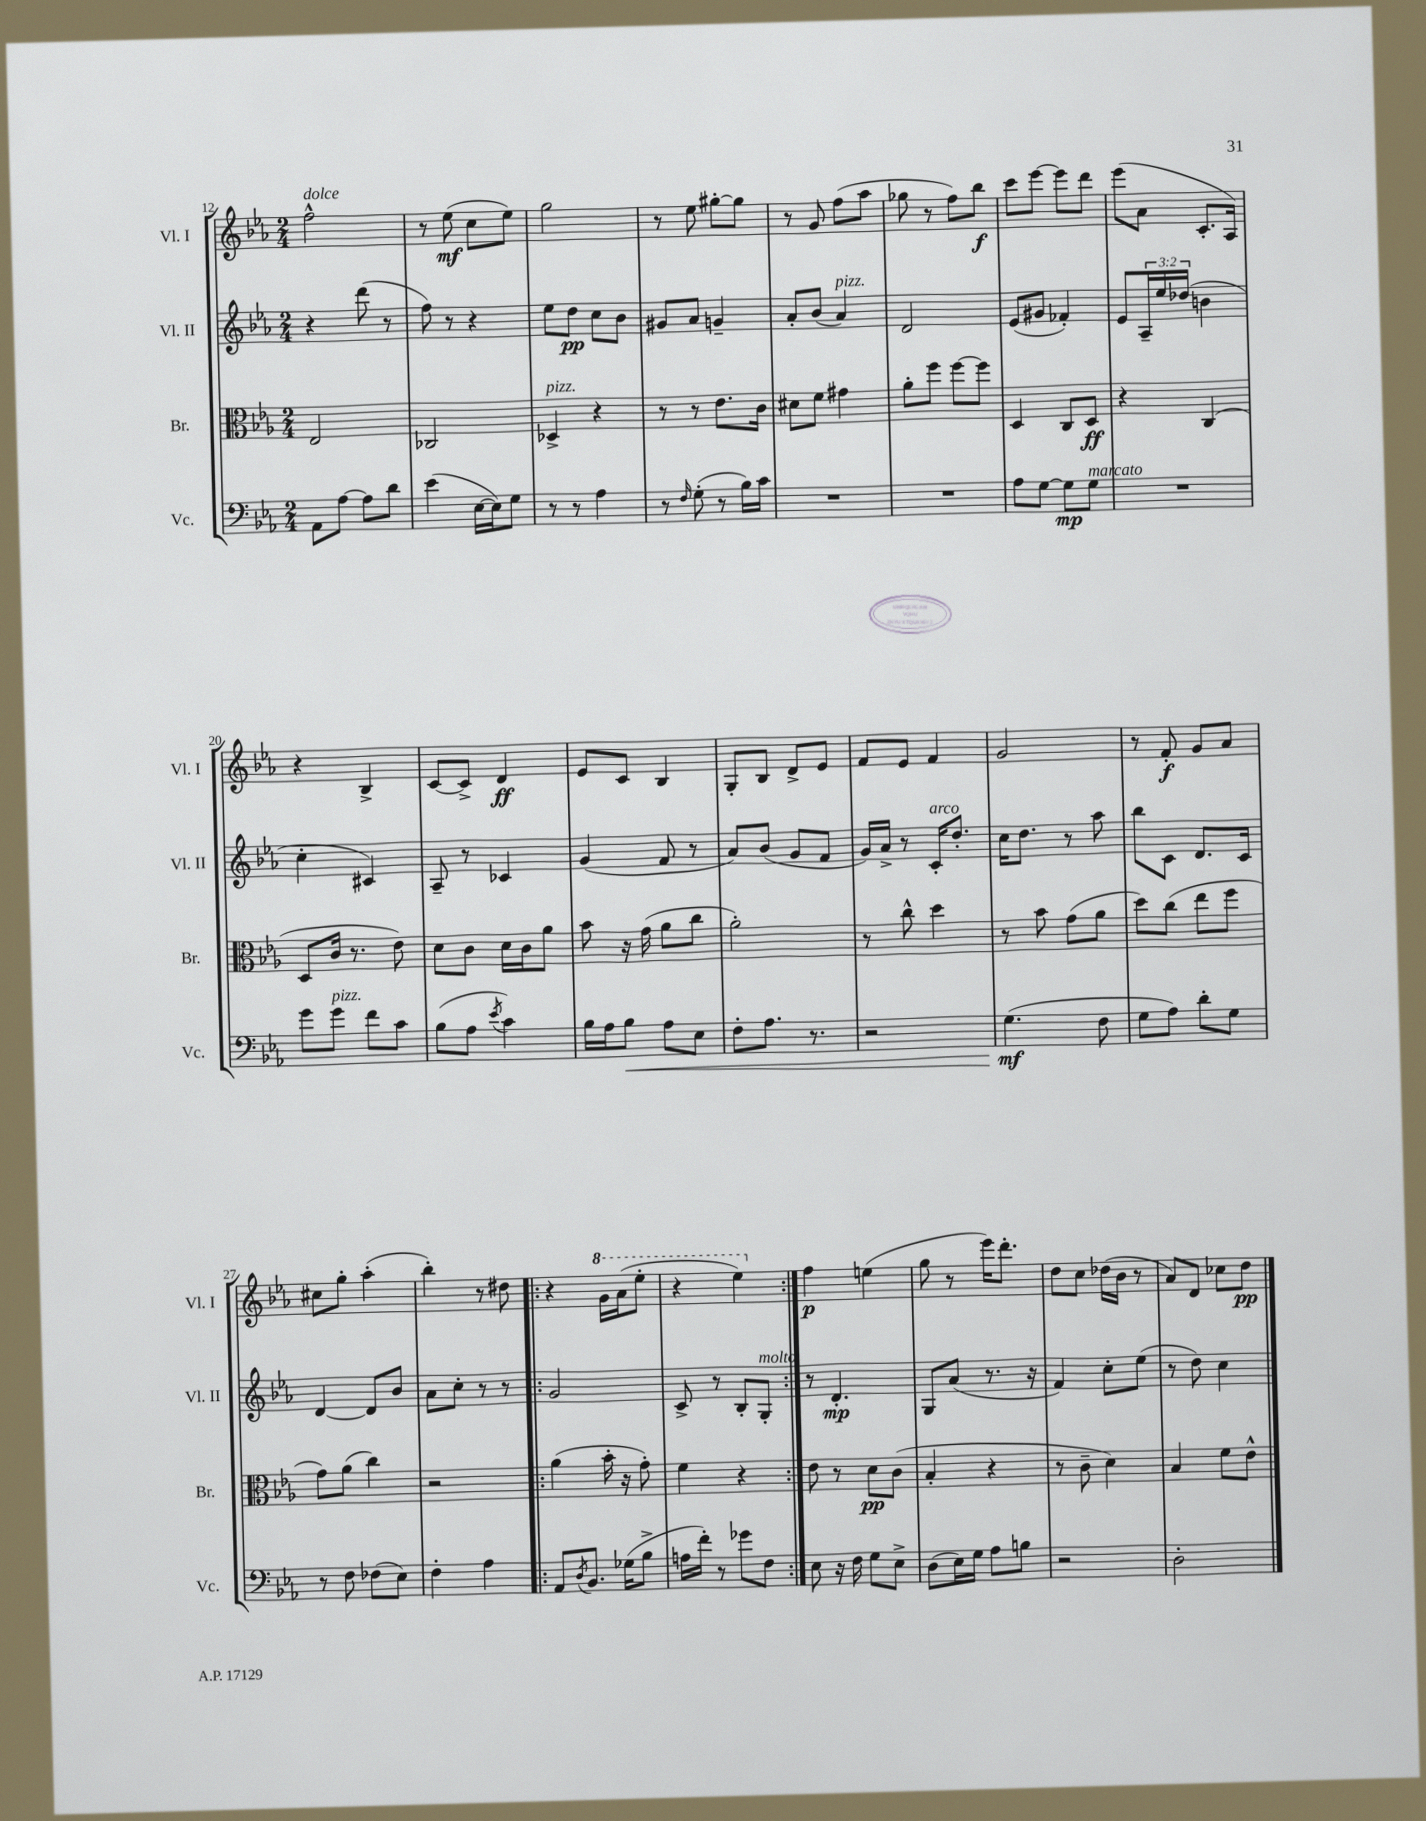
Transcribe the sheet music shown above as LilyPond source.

<<
\new StaffGroup <<
\new Staff = "s0" \with { instrumentName = "Vl. I" shortInstrumentName = "Vl. I" } {
    \clef treble \key ees \major \numericTimeSignature \time 2/4
    f''2-^^\markup { \italic "dolce" } |
    r8 ees''8\mf( c''8 ees''8) |
    g''2 |
    r8 ees''8 gis''8~-. gis''8 |
    r8 g'8 f''8( aes''8 |
    ges''8 r8 f''8) bes''8\f |
    c'''8 ees'''8~ ees'''8 d'''8 |
    ees'''8( aes'8 c'8.-. aes16) |
    r4 bes4-> |
    c'8~ c'8-> d'4\ff |
    ees'8 c'8 bes4 |
    g8-. bes8 d'8-> ees'8 |
    f'8 ees'8 f'4 |
    g'2 |
    r8 f'8-.\f g'8 aes'8 |
    cis''8 g''8-. aes''4-.( |
    bes''4-.) r8 dis''8 |
    \repeat volta 2 { r4 \ottava #1 g''16 aes''16( ees'''8-. |
    r4 ees'''4) \ottava #0 | }
    f''4\p e''4( |
    g''8 r8 ees'''16) d'''8.-. |
    d''8 c''8 des''16( bes'16 r8 |
    aes'8) d'8 ces''8 d''8\pp \bar "|." |
}
\new Staff = "s1" \with { instrumentName = "Vl. II" shortInstrumentName = "Vl. II" } {
    \clef treble \key ees \major \numericTimeSignature \time 2/4 \override Staff.TupletNumber.text = #tuplet-number::calc-fraction-text
    r4 d'''8( r8 |
    f''8) r8 r4 |
    ees''8 d''8\pp c''8 bes'8 |
    gis'8 aes'8 g'4-- |
    aes'8-. bes'8( aes'4^\markup { \italic "pizz." }) |
    d'2 |
    ees'8( gis'8 fes'4-.) |
    ees'8 \tuplet 3/2 { aes16-- ees''16 des''16( } b'4 |
    c''4-. cis'4) |
    aes8-- r8 ces'4 |
    g'4( f'8 r8 |
    aes'8) bes'8( g'8 f'8 |
    g'16) aes'16-> r8 c'16-.^\markup { \italic "arco" } d''8.-. |
    c''16 d''8. r8 aes''8 |
    bes''8 c'8 d'8. c'16 |
    d'4~ d'8 bes'8 |
    aes'8 c''8-. r8 r8 |
    \repeat volta 2 { g'2 |
    c'8-> r8 bes8-. g8-.^\markup { \italic "molto" } | }
    r8 d'4.-.\mp |
    g8 aes'8( r8. r16 |
    f'4) c''8-. ees''8( |
    r8 d''8) c''4 \bar "|." |
}
\new Staff = "s2" \with { instrumentName = "Br." shortInstrumentName = "Br." } {
    \clef alto \key ees \major \numericTimeSignature \time 2/4
    ees2 |
    ces2 |
    des4->^\markup { \italic "pizz." } r4 |
    r8 r8 ees'8. c'16 |
    dis'8 f'8 gis'4 |
    aes'8-. f''8 f''8~ f''8 |
    d4 c8 d8\ff |
    r4 c4( |
    d8 c'16 r8. ees'8) |
    d'8 c'8 d'16 c'16 aes'8 |
    bes'8 r16 g'16( aes'8 c''8 |
    aes'2-.) |
    r8 c''8-^ d''4 |
    r8 bes'8 g'8( aes'8 |
    d''8) c''8( ees''8 f''8 |
    g'8) aes'8( c''4) |
    r2 |
    \repeat volta 2 { aes'4( bes'16-. r16 g'8-.) |
    f'4 r4 | }
    ees'8 r8 d'8\pp c'8( |
    bes4-. r4 |
    r8 c'8-- d'4) |
    bes4 f'8 ees'8-^ \bar "|." |
}
\new Staff = "s3" \with { instrumentName = "Vc." shortInstrumentName = "Vc." } {
    \clef bass \key ees \major \numericTimeSignature \time 2/4
    aes,8 aes8~ aes8 d'8 |
    ees'4( ees16~ ees16) g8 |
    r8 r8 aes4 |
    r8 \grace { f16 } g8-.( r8 bes16) c'16 |
    R2 |
    R2 |
    aes8 g8~ g8\mp g8^\markup { \italic "marcato" } |
    R2 |
    g'8 g'8^\markup { \italic "pizz." } f'8 c'8 |
    bes8( aes8 \acciaccatura { ees'8 } c'4) |
    bes16 aes16 bes8\< aes8 ees8 |
    f8-. aes8. r8. |
    r2 |
    g4.\mf\!( f8 |
    g8 aes8) d'8-. g8 |
    r8 f8 fes8( ees8) |
    f4-. aes4 |
    \repeat volta 2 { aes,8 \acciaccatura { d8 } bes,8. ges16( bes8-> |
    a16 f'16-.) r8 ges'8 f8 | }
    ees8 r16 f16 g8 ees8-> |
    d8( ees16) g16 aes8 b8 |
    r2 |
    d2-. \bar "|." |
}
>>
>>
\layout { \context { \Score currentBarNumber = #12 } }
